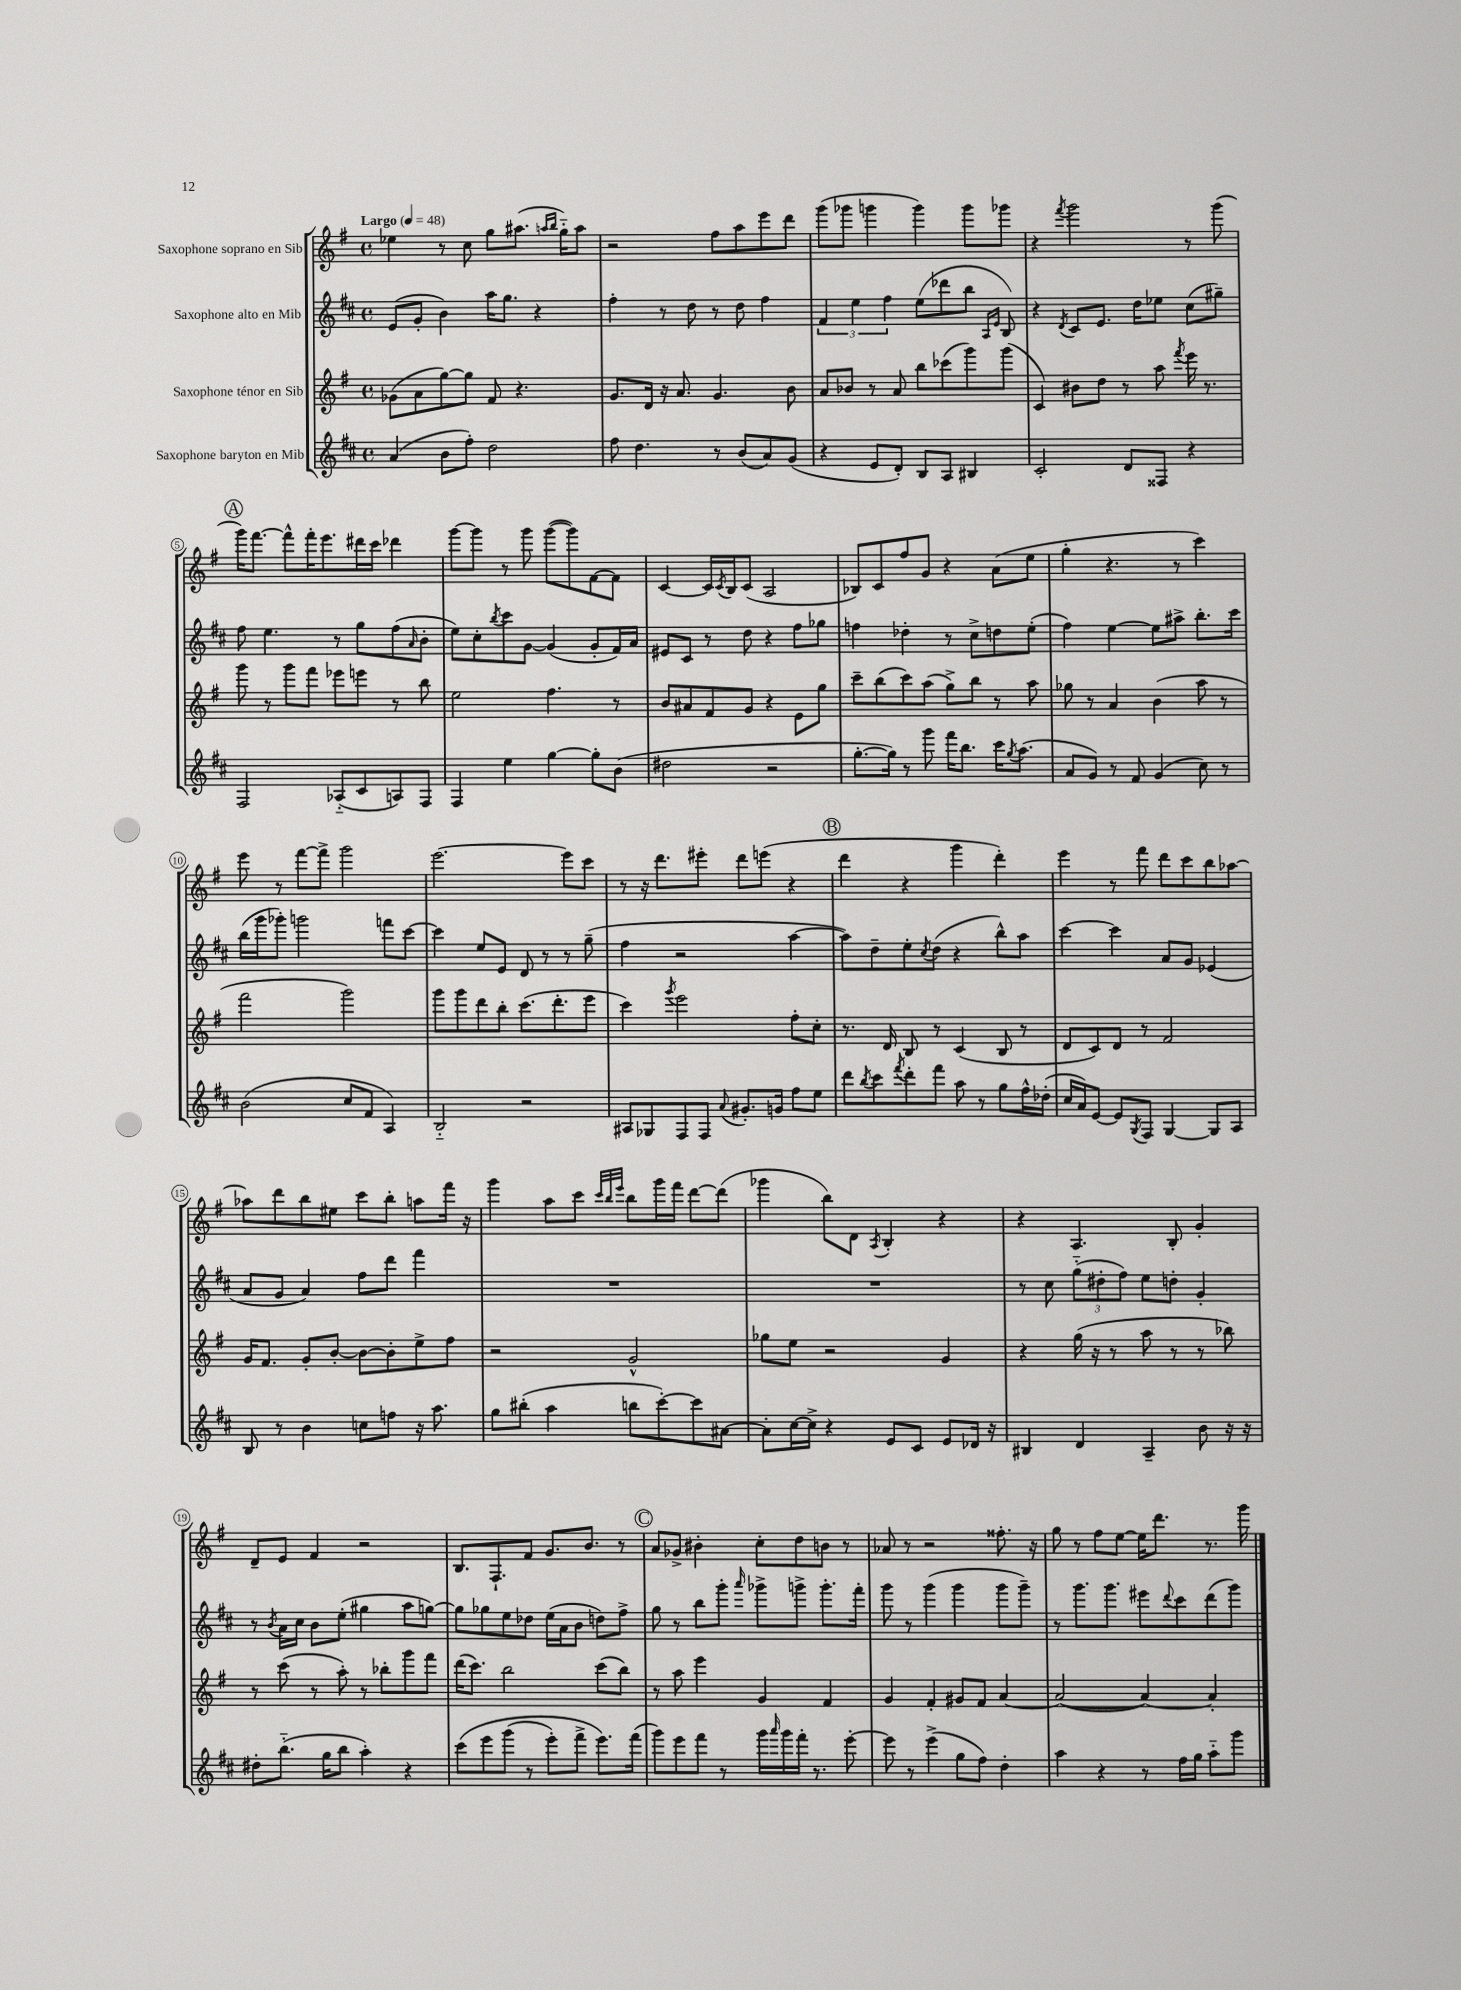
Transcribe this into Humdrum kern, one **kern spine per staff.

**kern	**kern	**kern	**kern
*staff4	*staff3	*staff2	*staff1
*clefG2	*clefG2	*clefG2	*clefG2
*k[f#c#]	*k[f#]	*k[f#c#]	*k[f#]
*M4/4	*M4/4	*M4/4	*M4/4
*met(c)	*met(c)	*met(c)	*met(c)
*MM48	*MM48	*MM48	*MM48
(4a	(8g-	(8e	4ee-
.	8a	8g'	.
8b	[8gg)	4b)	8r
8ff#')	8gg]	.	8cc
2dd	8f#	16aa	8gg
.	.	8.gg	.
.	4.r	.	(8.aa#
.	.	4r	.
.	.	.	16qqaa
.	.	.	16qqbb
.	.	.	16gg'~)
.	.	.	8aa
=	=	=	=
8ff#	8.g	4ff#'	2r
4.dd	.	.	.
.	16d	.	.
.	16r	8r	.
.	8.a	.	.
.	.	8dd	.
8r	4.g	8r	8ff#
(8b	.	8dd	8aa
8a)	.	4ff#	8eee
(8g	8b	.	8ddd
=	=	=	=
4r	8a	6f#	(8ggg
.	8b-	.	8ggg-
.	.	6ee	.
8e	8r	.	4ggg
.	.	6ff#	.
8d')	8a	.	.
8B	8bb	(8ee	4ggg)
8A	(8ccc-	8ddd-	.
4B#	8ggg)	8bb	8ggg
.	.	16qqA	.
.	.	16qqe	.
.	(8ggg	8B)	8ggg-
=	=	=	=
2c#'	4c)	4r	4r
.	.	8qd	8qfff#
.	8b#	8c#	2ggg
.	8dd	8.e	.
8d	8r	.	.
.	.	16dd	.
8F##	8aa	8ee-	.
.	8qfff#	.	.
4r	16eee	(8cc#	8r
.	8.r	.	.
.	.	8gg#~)	(8ggg
=	=	=	=
2F#	8ggg	8ff#	16ggg)
.	.	.	[8.fff#
.	8r	4.ee	.
.	8ggg	.	8fff#^^]
.	8fff#	.	16fff#'
.	.	.	8.eee
(8A-'~	8eee-	8r	.
8c#	8eee	8gg	16ddd#
.	.	.	16ccc
8A)	8r	(8ff#	4ddd-
.	.	16qqa	.
8F#	8bb	8b'	.
=	=	=	=
4F#	2ee	8ee)	[8ggg
.	.	8cc#'	8ggg]
.	.	8qbb	.
4ee	.	8ccc#	8r
.	.	[8g	8ggg
[4gg	4.ff#	(4g]	([8ggg
.	.	.	8ggg])
8gg']	.	8g'	[8f#
(8b	8r	16f#)	8f#]
.	.	16a	.
=	=	=	=
2dd#	8b	8e#	[4c
.	8a#	8c#	.
.	8f#	8r	16c]
.	.	.	8qc
.	.	.	16B
.	8g	8dd	(8c
2r	4r	4r	2A
.	8e	8ff#	.
.	8gg	8gg-	.
=	=	=	=
[8.gg'	8ccc~	4ff	8B-)
.	(8bb	.	8c
16gg])	.	.	.
8r	8ccc)	4dd-'	8ff#
8ggg	(8aa	.	8g
16fff#	8gg^)	8r	4r
8.bb	.	.	.
.	8bb	8cc#^	.
16ccc#	8r	8dd	(8a
8qgg	.	.	.
(8.aa	.	.	.
.	8aa	(8ee'	8ee
=	=	=	=
8a	8gg-	4ff#)	4gg'
8g)	8r	.	.
8r	4a	[4ee	4.r
8f#	.	.	.
(4g	(4b	8ee]	.
.	.	8aa#^	8r
8cc#)	8aa	8.bb'	4ccc)
8r	8r	.	.
.	.	16ccc#	.
=	=	=	=
(2b	2fff#	(16bb	8eee
.	.	16ggg	.
.	.	8ggg-')	8r
.	.	2ggg	[8fff#
.	.	.	8fff#^]
8cc#	2ggg)	.	2ggg
8f#	.	.	.
4A)	.	8fff	.
.	.	[8ccc#	.
=	=	=	=
2B'~	8ggg	4ccc#]	[2.eee
.	8ggg	.	.
.	8ddd	8ee	.
.	8bb'	8e	.
2r	(8.ccc	8d	.
.	.	8r	.
.	8.ddd'	.	.
.	.	8r	8eee]
.	8eee	(8gg~	8ccc
=	=	=	=
8A#	4ccc)	4ff#	8r
8G-	.	.	16r
.	.	.	8.ddd
.	8qggg	.	.
8F#	2eee	2r	.
8F#	.	.	8eee#'
8qqa	.	.	.
8.g#'	.	.	8ddd
.	.	.	(8eee
16g	.	.	.
8ff#	8ff#'	[4aa	4r
8ee	8cc'	.	.
=	=	=	=
8ddd	8.r	8aa])	4ddd
8qbb	.	.	.
8ccc#	.	8dd~	.
.	16d	.	.
8qfff#	.	.	.
8ddd'	8B	8ee'	4r
.	.	8qcc#	.
8fff#	8r	(8dd	.
8aa	(4c	4r	4ggg
8r	.	.	.
8gg	8B	8bb^^)	4ddd')
16ff#^^	8r	8aa	.
(16dd-'	.	.	.
=	=	=	=
16cc#	8d	[4ccc#	4eee
16a)	.	.	.
[8e	8c)	.	.
8e]	8d	4ccc#]	8r
8qG	.	.	.
8F#	8r	.	8fff#
[4G	2f#	8a	8ddd
.	.	8g	8ccc
8G]	.	(4e-	8bb
8A	.	.	[8aa-
=	=	=	=
8B	16g	8a	8aa-]
.	8.f#	.	.
8r	.	8g	8ddd
4b	8g'	4a)	8bb
.	[8b'	.	8ee#
8cc	8b_	8ff#	8ccc
8ff	8b']	8ddd	8bb'
16r	8ee^	4fff#	8aa
8.aa	.	.	.
.	8ff#	.	16fff#
.	.	.	16r
=	=	=	=
8gg	2r	1r	4ggg
(8bb#'	.	.	.
4aa	.	.	8aa
.	.	.	8ccc
.	.	.	32qqccc
.	.	.	32qqbb
.	.	.	32qqeee
8bb	2g^^	.	8bb
[8ccc#')	.	.	16ggg
.	.	.	16fff#
8ccc#]	.	.	[8ddd
[8a#	.	.	(8ddd]
=	=	=	=
8a#']	8gg-	1r	4ggg-
[16cc#	8ee	.	.
16cc#^]	.	.	.
4r	2r	.	8bb)
.	.	.	8d
.	.	.	8qA
8e	.	.	4B'
8c#	.	.	.
8e	4g	.	4r
16d-	.	.	.
16r	.	.	.
=	=	=	=
4B#	4r	8r	4r
.	.	8cc#	.
4d	(16gg	(12gg'~	4.A
.	16r	.	.
.	.	12dd#'	.
.	8r	.	.
.	.	12ff#)	.
4A~	8aa	8ee	.
.	8r	8dd'	8B'
8b	8r	4g'	4g'
16r	8bb-)	.	.
16r	.	.	.
=	=	=	=
8dd#'	8r	8r	8d~
.	.	8qb	.
(8.bb'~	(8ccc	16a	8e
.	.	16cc#	.
.	8r	8b	4f#
16gg	.	.	.
8bb	8aa')	(8ee'	.
4aa')	8r	4gg#	2r
.	8bb-'	.	.
4r	8ggg	8aa	.
.	8fff#	[8gg)	.
=	=	=	=
&(8ccc#	(16ddd	8gg]	8.B
.	8.ccc)	.	.
8eee	.	8gg-	.
.	.	.	8.F#`
(8ggg	2bb	8ee	.
8r	.	8dd-	8f#
8eee')	.	(16ee	8.g
.	.	16a	.
8fff#^	.	8b	.
.	.	.	8.b
8.eee&)	(8ccc	8dd)	.
.	8bb)	8ff#^	8r
(16fff#	.	.	.
=	=	=	=
8ggg)	8r	8gg	8a
8eee	8aa	8r	8g-^
8fff#	4eee	8bb	4b#'
8r	.	8ggg'	.
.	.	16qqaaa	.
16ggg	4g	8ggg-^	8cc'
16qqaaa	.	.	.
16ggg	.	.	.
16fff#'	.	8ggg^	8dd
8.r	.	.	.
.	4f#	8.ggg'	8b
[8eee'	.	.	8r
.	.	16fff#'	.
=	=	=	=
8eee]	4g	8ggg	8a-
8r	.	8r	8r
(4eee^	4f#'	(4ggg	2r
8gg	8g#	4ggg	.
8ff#)	8f#	.	.
4dd'	[4a	8ggg	8.ff##'
.	.	8ggg~)	.
.	.	.	16r
=	=	=	=
4aa	(2a_	8r	8gg
.	.	8.ggg	8r
4r	.	.	8ff#
.	.	8.ggg	.
.	.	.	[8ee
8r	4a_)	8eee#	16ee]
.	.	.	8.ddd
.	.	8qqddd	.
16ff#	.	8ccc#	.
16gg	.	.	.
8aa'~	4a']	(8ddd	8.r
8ggg	.	8ggg)	.
.	.	.	16ggg
==	==	==	==
*-	*-	*-	*-
